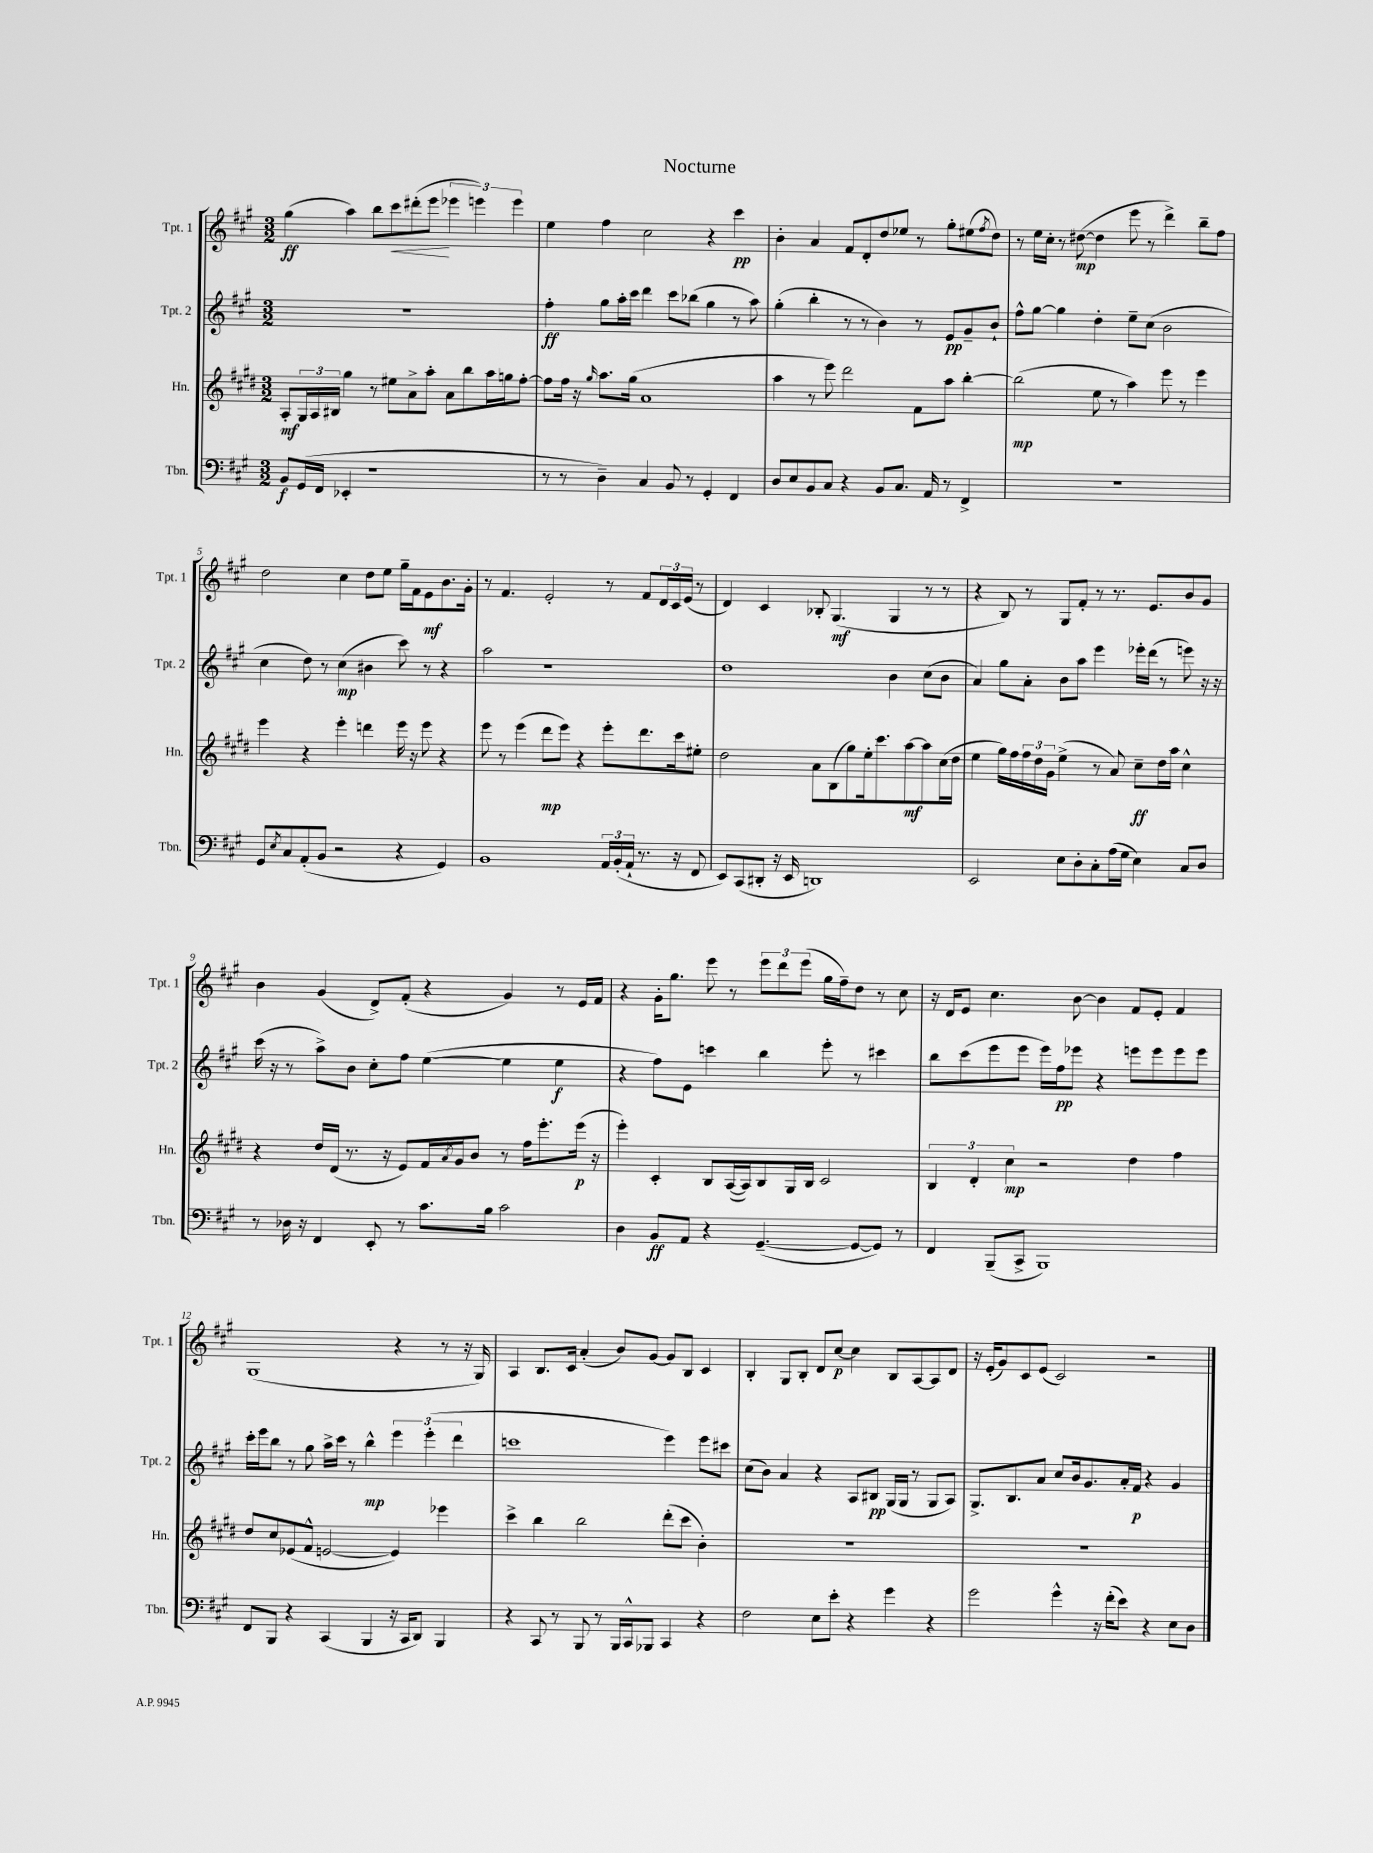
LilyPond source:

\header { title = "Nocturne" }
<<
\new StaffGroup <<
\new Staff = "s0" \with { instrumentName = "Tpt. 1" shortInstrumentName = "Tpt. 1" } {
    \clef treble \key a \major \numericTimeSignature \time 3/2
    gis''4\ff( a''4) b''8 cis'''8\< dis'''8-.( e'''8\! \tuplet 3/2 { ees'''4 e'''4) e'''4 } |
    e''4 fis''4 cis''2 r4 cis'''4\pp |
    b'4-. a'4 fis'8 d'8-. d''8 ees''8 r8 gis''8-. eis''8( \acciaccatura { fis''8 } d''8) |
    r8 e''16 cis''16-. r8 dis''8~\mp( dis''4 e'''8 r8 d'''4->) b''8-- fis''8 |
    d''2 cis''4 d''8 e''8 gis''16-- fis'16 e'8\mf b'8. gis'16-. |
    r8 fis'4. e'2-. r8 fis'8 \tuplet 3/2 { d'16 cis'16 e'16( } r8 |
    d'4) cis'4 bes8-. gis4.\mf( gis4 r8 r8 |
    r4 b8) r8 gis8 fis'8-. r8 r8. e'8. b'8 gis'8 |
    b'4 gis'4( d'8->) fis'8-.( r4 gis'4) r8 e'16 fis'16 |
    r4 gis'16-. gis''8. e'''8 r8 \tuplet 3/2 { e'''8 d'''8 e'''8( } gis''16 fis''16--) d''8 r8 cis''8 |
    r16 d'16 e'8 cis''4. b'8~ b'4 fis'8 e'8-. fis'4 |
    gis1( r4 r8 r16 gis16) |
    a4 b8. cis'16 a'4-.( b'8) gis'8~ gis'8 b8 cis'4 |
    b4-. gis8 b8-. d'8 cis''8~\p cis''4 b8 a8~ a8 d'8 |
    r16 e'16-.( gis'8) cis'8 e'8( cis'2) r2 \bar "|." |
}
\new Staff = "s1" \with { instrumentName = "Tpt. 2" shortInstrumentName = "Tpt. 2" } {
    \clef treble \key a \major \numericTimeSignature \time 3/2
    R1. |
    fis''4-.\ff gis''8 a''16-. cis'''16 d'''4 cis'''8 bes''8( gis''4 r8 a''8) |
    gis''4-.( b''4-. r8 r8 b'4) r8 e'8\pp gis'8-- b'8-! |
    fis''8-^ gis''8~ gis''4 d''4-. e''8-- cis''8( b'2 |
    cis''4 d''8) r8 cis''4\mp( bis'4 cis'''8) r8 r4 |
    a''2 r1 |
    d''1 b'4 cis''8( b'8 |
    a'4) gis''8 a'8-. b'8 a''8 e'''4 ees'''16-. d'''16( r8 e'''8) r16 r16 |
    cis'''16( r16 r8 a''8->) b'8 cis''8-. fis''8 e''4~( e''4 e''4\f |
    r4 fis''8) e'8 c'''4 b''4 e'''8-. r8 cis'''4 |
    b''8 cis'''8( e'''8 e'''8 e'''16) fis''16\pp ees'''8 r4 e'''8 e'''8 e'''8 e'''8 |
    cis'''16-. e'''16 b''8 r8 gis''8 a''16-> cis'''16 r8 b''4-^\mp \tuplet 3/2 { e'''4 e'''4-.( d'''4 } |
    c'''1 e'''4) e'''8 cis'''8 |
    cis''8( b'8) a'4 r4 a8 bis8\pp gis16( gis16 r8 gis8 a8) |
    gis8.-> b8. a'8 cis''8 b'16 gis'8. a'16-. fis'16\p r4 gis'4 \bar "|." |
}
\new Staff = "s2" \with { instrumentName = "Hn." shortInstrumentName = "Hn." } {
    \clef treble \key e \major \numericTimeSignature \time 3/2
    a8-.\mf \tuplet 3/2 { gis16 a16 bis16 } gis''4 r8 eis''8 a'8-> a''8-. a'8 b''8 a''16 g''16 fis''8~-. |
    fis''8 fis''16 r16 \grace { gis''16 } a''8. gis''16( a'1 |
    a''4 r8 e'''8) dis'''2 fis'8 a''8 b''4~-. |
    b''2\mp( e''8 r8 a''4) e'''8 r8 e'''4 |
    e'''4 r4 e'''4-. d'''4 e'''16 r16 e'''8 r4 |
    e'''8 r8 e'''4( dis'''8\mp e'''8) r4 e'''8-. dis'''8. cis'''16 eis''8-. |
    dis''2 a'8 b8( gis''8) e''16-. cis'''8. a''8~\mf a''8 cis''16( dis''16 |
    e''4 gis''16) fis''16 \tuplet 3/2 { fis''16 dis''16 gis'16 } e''4->( r8 a'8) cis''8--\ff dis''16 a''16 cis''4-^ |
    r4 dis''16 dis'16( r8. r16 e'8) fis'16 \acciaccatura { a'8 } gis'16 b'8 r8 fis''16 e'''8.-. e'''16\p( r16 |
    e'''4-.) cis'4-. b8 a16~( a16) b8 gis16 b16 cis'2 |
    \tuplet 3/2 { b4 dis'4-. cis''4\mp } r2 dis''4 fis''4 |
    dis''8 cis''8 ees'8( fis'8-^ e'2~ e'4) ees'''4 |
    cis'''4-> b''4 b''2 dis'''8-.( cis'''8 b'4-.) |
    R1. |
    R1. \bar "|." |
}
\new Staff = "s3" \with { instrumentName = "Tbn." shortInstrumentName = "Tbn." } {
    \clef bass \key a \major \numericTimeSignature \time 3/2
    b,8\f gis,16( fis,16 ees,4-. r1 |
    r8 r8 d4--) cis4 b,8 r8 gis,4-. fis,4 |
    d8 e8 b,8 cis8 r4 b,8 cis8. a,16 r8 fis,4-> |
    R1. |
    gis,8 \acciaccatura { e8 } cis8 a,8-.( b,8 r2 r4 gis,4) |
    b,1 \tuplet 3/2 { a,16 b,16-.( a,16-! } r8. r16 fis,8 |
    e,8) cis,8( dis,8-. r16 e,16 d,1) |
    e,2 e8 d8-. cis8-. a16( gis16 e4) cis8 d8 |
    r8 des16 r16 fis,4 e,8-. r8 cis'8. b16 cis'2 |
    d4 b,8\ff a,8 r4 gis,4.~--( gis,8~ gis,8) r8 |
    fis,4 b,,8--( cis,8-> b,,1) |
    fis,8 b,,8 r4 cis,4( b,,4 r16 cis,16 d,8) b,,4 |
    r4 cis,8 r8 b,,8 r8 b,,16 cis,16-^ bes,,8 cis,4 r4 |
    fis2 e8 e'8-. r4 gis'4 r4 |
    gis'2 gis'4-^ r16 fis'16-.( e'8) r4 e8 d8 \bar "|." |
}
>>
>>
